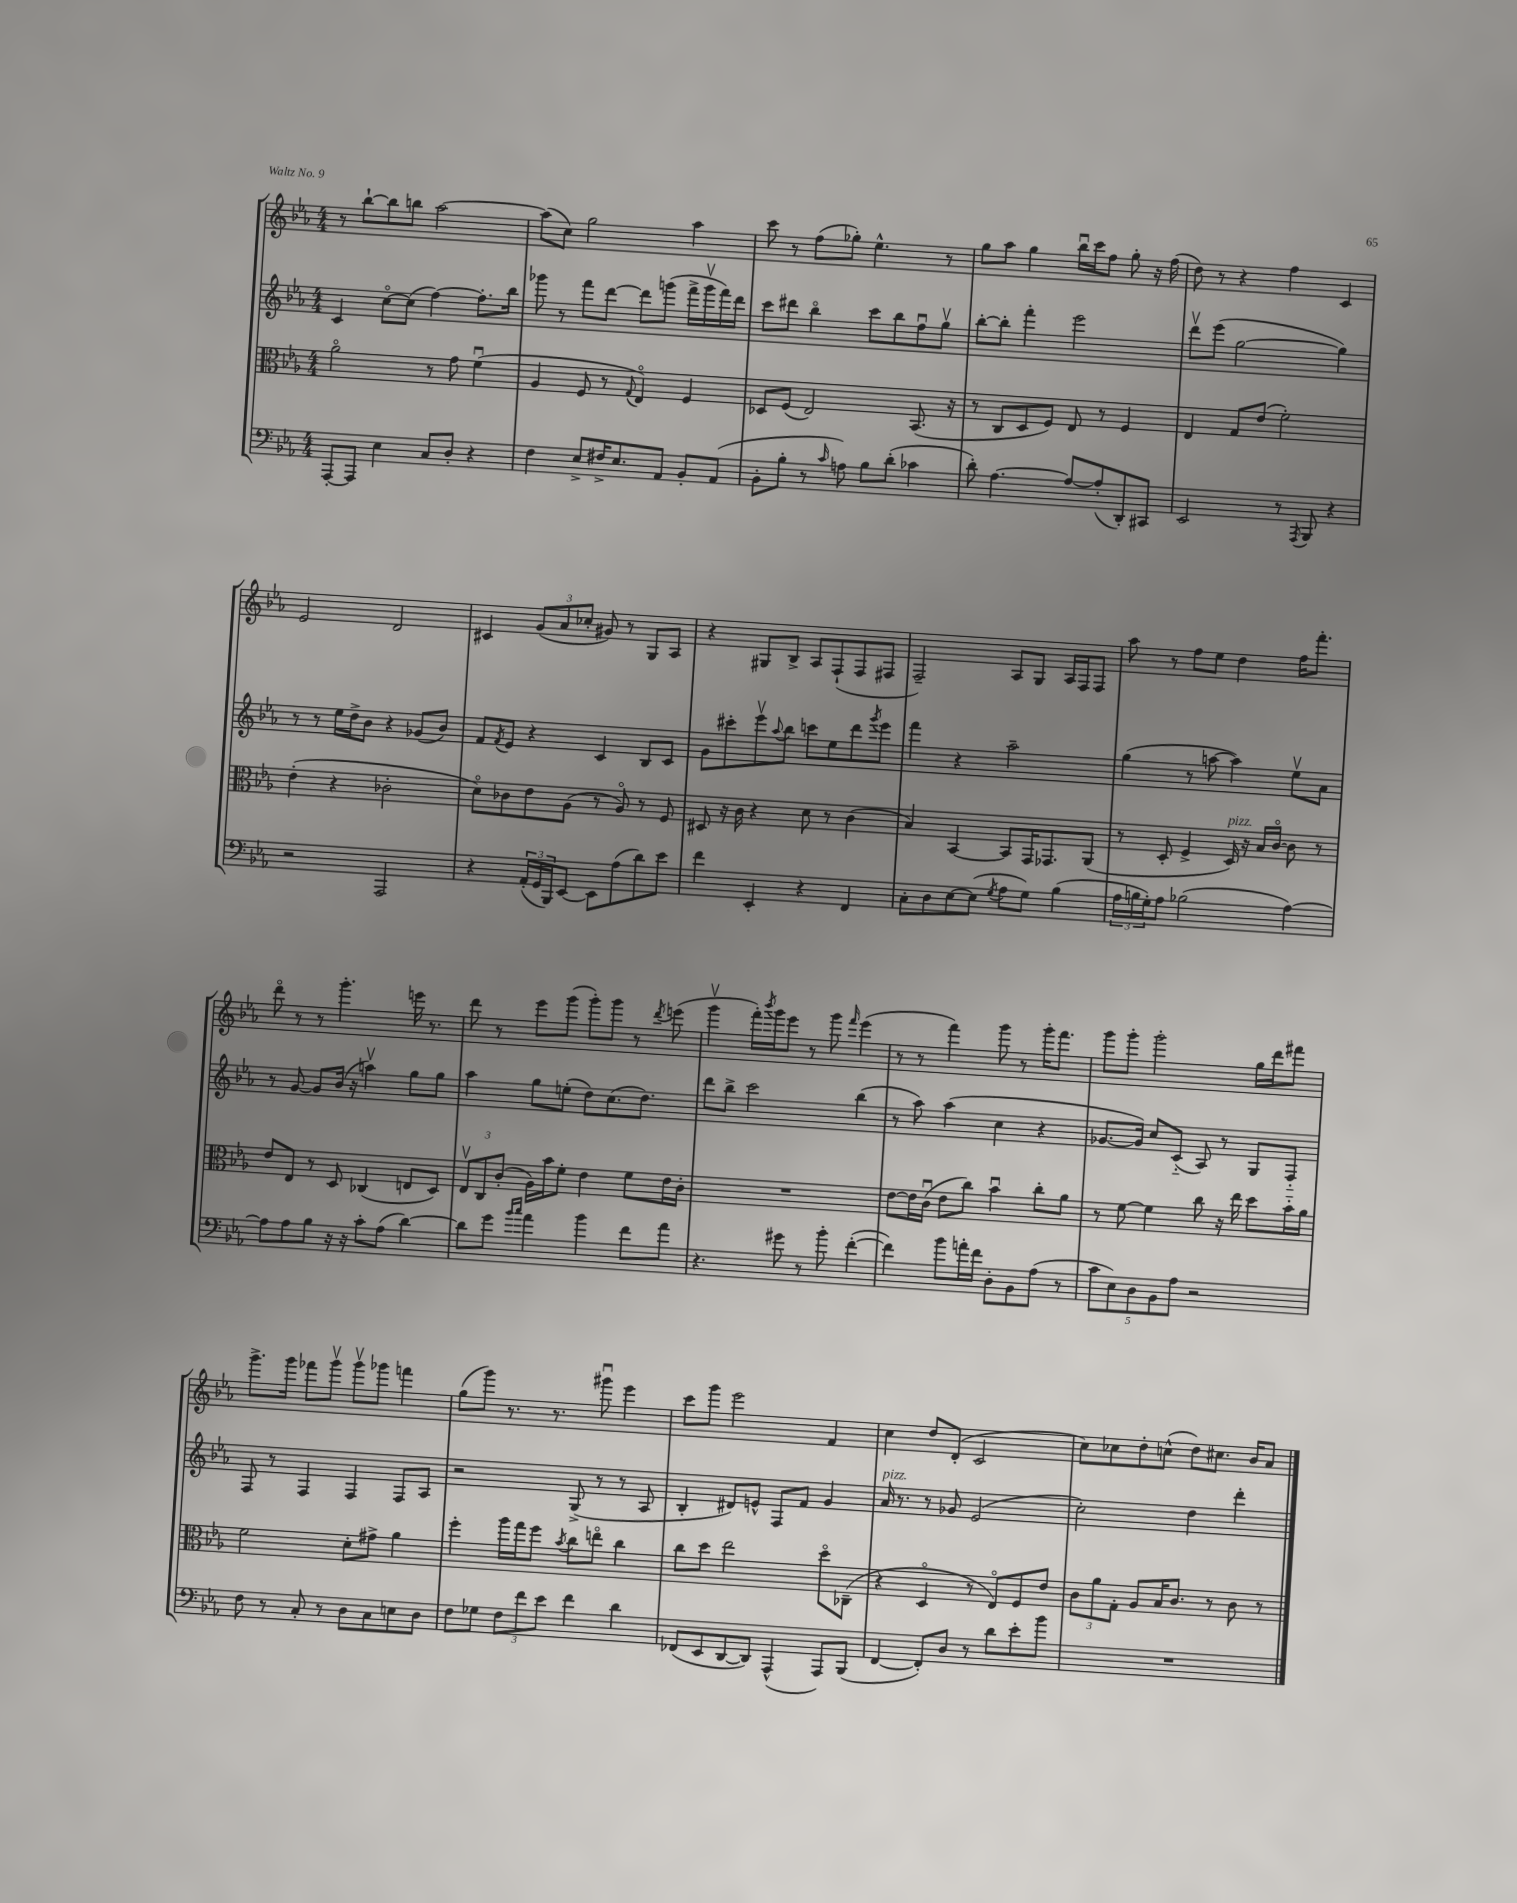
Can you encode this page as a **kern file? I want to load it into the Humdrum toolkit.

**kern	**kern	**kern	**kern
*staff4	*staff3	*staff2	*staff1
*clefF4	*clefC3	*clefG2	*clefG2
*k[b-e-a-]	*k[b-e-a-]	*k[b-e-a-]	*k[b-e-a-]
*M4/4	*M4/4	*M4/4	*M4/4
[8AAA-'	2a-o	4c	8r
8AAA-]	.	.	[8bb-`
4E-	.	[8cco	8bb-]
.	.	(8cc]	8bb
8C	8r	[4ff)	[2aa-
8D'	8g	.	.
4r	(4fu	8.ff']	.
.	.	16bb-	.
=	=	=	=
4F	4A-	8ggg-	(8aa-]
.	.	8r	8cc)
8E-^	8F	8fff	2gg
16F#^	8r	[8ddd	.
8.E-	.	.	.
.	8qqG	.	.
.	4E-o)	8ddd]	.
8AA-	.	(8ggg	.
8BB-'	4F	16fff^	4aa-
.	.	16gggv	.
(8AA-	.	16fff)	.
.	.	16ddd	.
=	=	=	=
8BB-'	8D-	8ccc	8ccc
8B-'	(8F	8ddd#	8r
8r	2E-)	4bb-o	(8ff
16qqc	.	.	.
8A)	.	.	8gg-')
8B-	.	8ccc	4.ee-^^
(8d'	.	8bb-	.
4c-	(8.BB-	8ffu	.
.	.	8ggv	8r
.	16r	.	.
=	=	=	=
8d')	8r	[8bb-'	8gg
[4.A-	8C	8bb-']	8aa-
.	8D	4fff'	4gg
.	8F)	.	.
8A-_	8E-	2eee-	16bb-u
.	.	.	16ccc
(8A-']	8r	.	8ff
8DD')	4F	.	8gg'
8CC#	.	.	16r
.	.	.	(16ff
=	=	=	=
2EE-	4E-	8dddv	8dd)
.	.	(8eee-	8r
.	8G	[2gg	4r
.	(8e-	.	.
8r	2f')	.	4ff
8qAAA-	.	.	.
8BBB-	.	.	.
4r	.	4gg])	4c
=	=	=	=
2r	(4e-'	8r	2e-
.	.	8r	.
.	4r	16ee-	.
.	.	16dd^	.
.	.	8b-	.
2AAA-	2c-'	4r	2d
.	.	(8g-	.
.	.	8b-)	.
=	=	=	=
4r	8do)	8f	4c#
.	.	8qf	.
.	8c-	8e-	.
(24AA-'	8e-	4r	(12g
24GG	.	.	.
24BBB-)	.	.	12a-
[8EE-	(8A-	.	.
.	.	.	12cc-'
8EE-]	8r	4c	8g#)
(8A-	8A-o)	.	8r
8d)	8r	8B-	8G
8e-	8F	8c	8A-
=	=	=	=
4f	8D#	8g	4r
.	16r	8ccc#'	.
.	16c	.	.
4EE-'	4r	8eee-v	8G#
.	.	8qqaa-	.
.	.	8bb-	8B-^
4r	8d	8ccc	8A-
.	8r	8ee-	(8F`
4FF	(4c	8ddd	8F
.	.	8qggg	.
.	.	8eee-	8F#
=	=	=	=
8C'	4B-)	4fff	2F~)
8D	.	.	.
[8E-	[4BB-	4r	.
(8E-]	.	.	.
8qG	.	.	.
8A-	8BB-]	2aa-~	8A-
8G)	16GG	.	8G
.	8.GG-	.	.
(4B-	.	.	16A-
.	.	.	16F
.	(8AA-	.	8F
=	=	=	=
24A-	8r	(4gg	8aa-
24B	.	.	.
24G')	.	.	.
8A-	8D'	.	8r
(2B-	4F^	8r	8ff
.	.	[8aa	8ee-
.	16D)	4aa])	4dd
.	16r	.	.
.	16B-	.	.
.	[16co	.	.
[4A-)	8c]	8ee-v	16ff
.	.	.	8.fff'
.	8r	8a-	.
=	=	=	=
8A-]	8e-	8r	8dddo
8A-	8E-	[8g	8r
8B-	8r	8g]	8r
16r	8D	(16b-	4.ggg'
16r	.	16r	.
8c'	(4C-	4aav)	.
(8A-	.	.	.
[4d)	8E	8gg	16eee
.	.	.	8.r
.	8D)	8gg	.
=	=	=	=
8d]	12E-v	4aa-	8ddd
.	12C	.	.
8g	.	.	8r
.	(12c'	.	.
16qqb-	.	.	.
16qqcc	.	.	.
4a-	16A-)	8gg	8eee-
.	16b-	.	.
.	8f'	(8ee'	(8ggg
4b-	4e-	8dd)	8ggg')
.	.	(8.cc	8ggg
8f	8f	.	8r
.	.	8.dd)	.
.	.	.	8qddd
8a-	16e-	.	(8eee
.	16c'	.	.
=	=	=	=
4.r	1r	8ddd	4gggv
.	.	8bb-^	.
.	.	2ccc	16fff')
.	.	.	8qbbb-
.	.	.	16ggg
8g#	.	.	8eee-
8r	.	.	8r
8b-'	.	.	8ggg
.	.	.	16qqfff
([4f'	.	(4bb-	(4eee-
=	=	=	=
4f])	[8e-	8r	8r
.	16e-]	8aa-)	8r
.	(16cu	.	.
8b-	8e-	(4aa-	4fff)
16a'	8cc)	.	.
16f	.	.	.
8D'	4b-u	4cc	8ggg
8BB-	.	.	8r
(8A-	8cc'	4r	16ggg'
.	.	.	8.fff
8r	8a-	.	.
=	=	=	=
10c	8r	[8.g-	8ggg
10E-)	.	.	.
.	[8f	.	8ggg'
.	.	16g-])	.
10D	.	.	.
.	4f]	8cc	2ggg'
10BB-	.	.	.
.	.	(8c'~	.
10A-	.	.	.
2r	8cc	8A-)	.
.	16r	8r	.
.	16ee-	.	.
.	8dd	8G	16gg
.	.	.	16ddd
.	16b-'~	8F'~	8fff#
.	16a-	.	.
=	=	=	=
8F	2f	8F	8.ggg^
8r	.	8r	.
.	.	.	16ggg
8C'	.	4F	8fff-
8r	.	.	8gggv
8D	8d'	4F	8gggv
8C	8g#^	.	8ggg-
8E	4a-	8F	4fff
8D	.	8A-	.
=	=	=	=
8F	4ff'	2r	(8gg
8G-	.	.	8ggg)
12F	16aa-	.	8.r
.	16gg	.	.
12f	.	.	.
.	8ff	.	.
12e-	.	.	.
.	.	.	8.r
.	8qb-	.	.
4f	8cc	(8G^	.
.	8eeo	8r	8ggg#u
4d	4cc	8r	4eee-
.	.	8A-	.
=	=	=	=
(8FF-	8cc	4B-'	8ccc
8EE-	8dd	.	8ggg
[8DD	2ee-	8d#)	2eee-
8DD])	.	8e^^	.
(4AAA-^^	.	8F	.
.	.	8f	.
8AAA-)	8ddo	4g	4f
(8BBB-	(8C-~	.	.
=	=	=	=
[4FF	4r	16a-	4cc
.	.	8.r	.
8FF'])	4Do	8r	8dd
8D	.	8g-	(8d'
8r	8r	(2e-	2c
8d	8E-o)	.	.
8e-'	8F	.	.
8b-	8e-	.	.
=	=	=	=
1r	12c	2cc')	8cc)
.	12a-	.	.
.	.	.	8cc-
.	12G'	.	.
.	8A-	.	8dd'
.	16B-	.	(8cc^^
.	8.c	.	.
.	.	4dd	8dd)
.	8r	.	8.cc#
.	8c	4ddd'	.
.	.	.	16b-
.	8r	.	8a-
==	==	==	==
*-	*-	*-	*-
